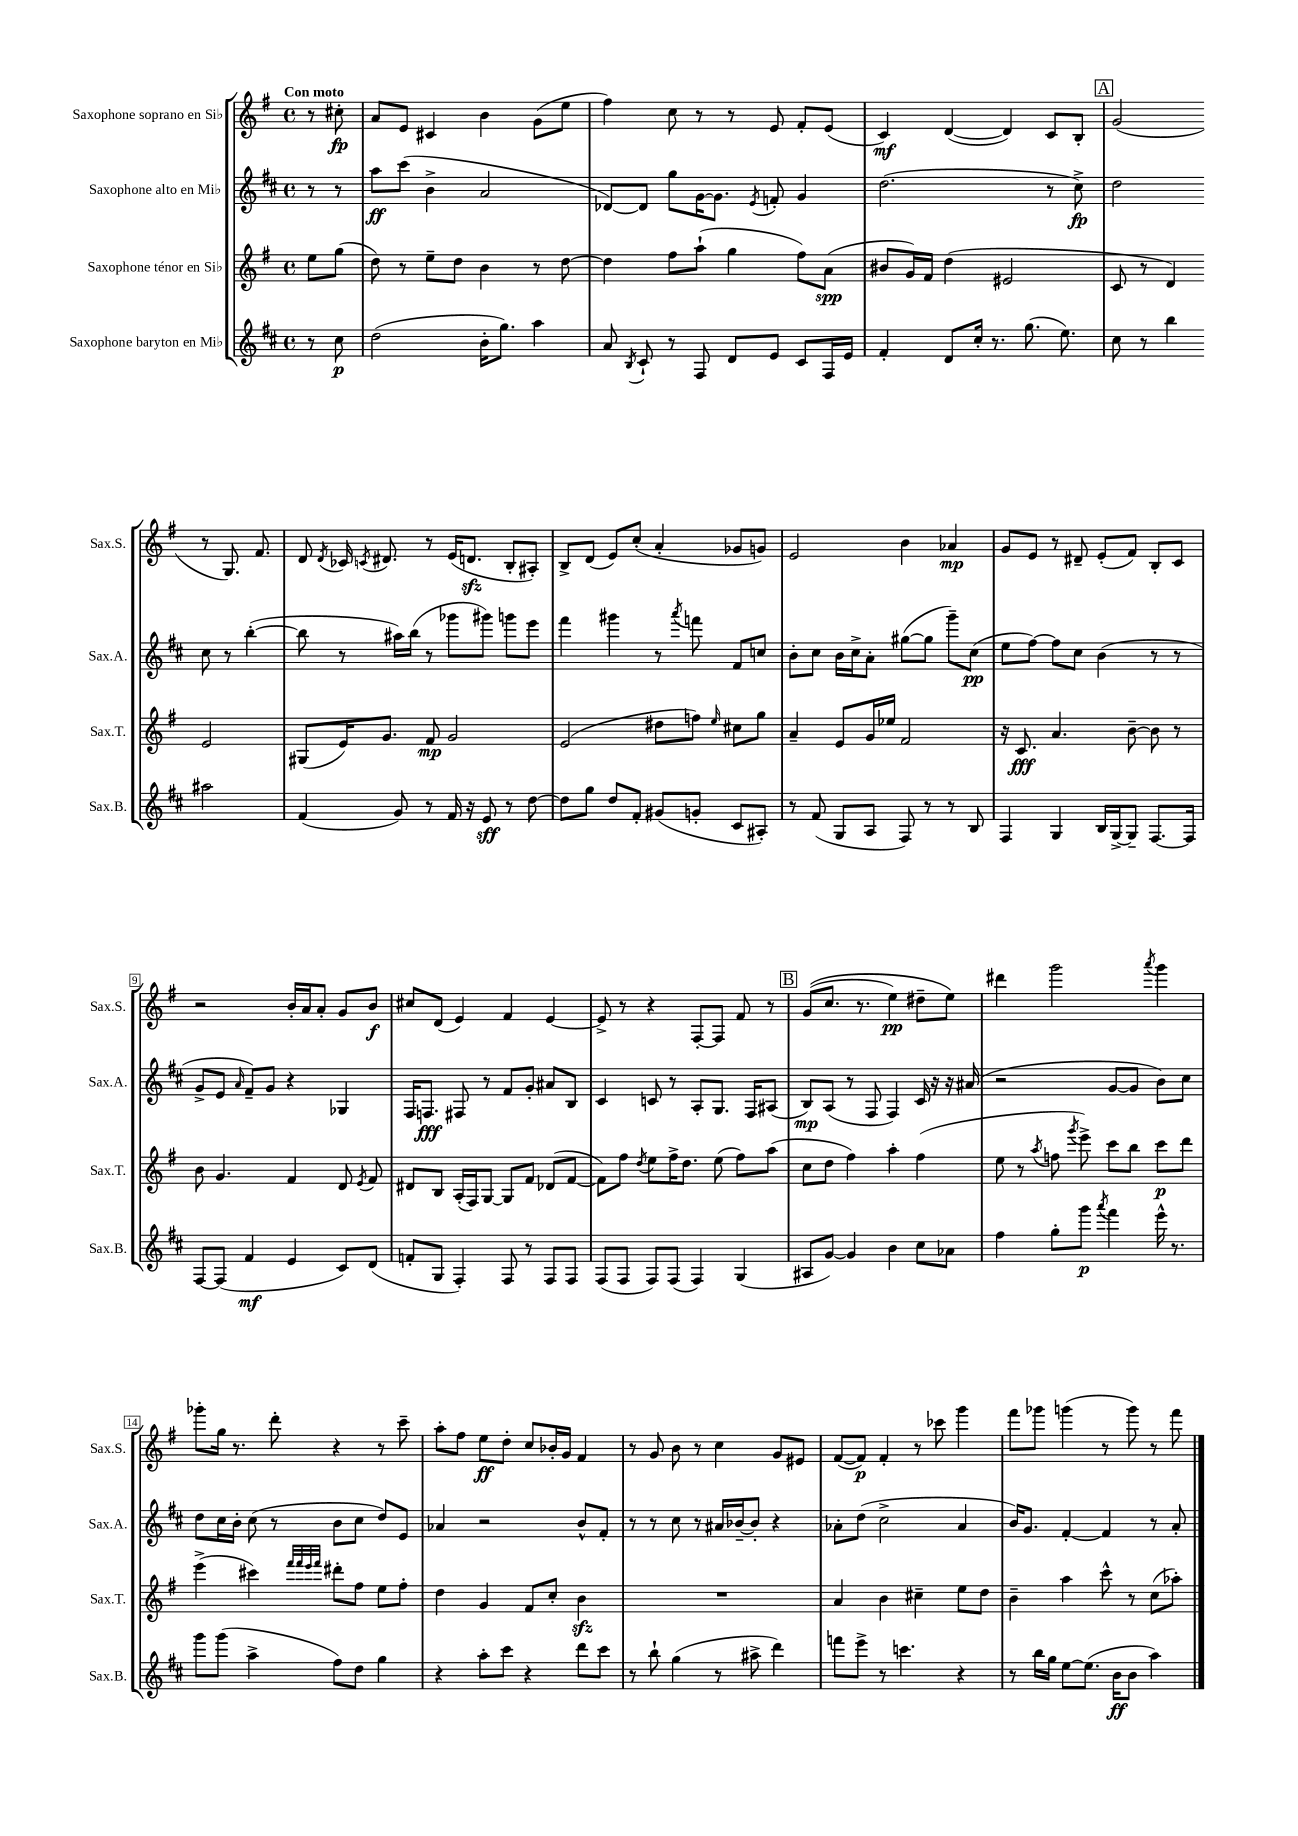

**kern	**dynam	**kern	**dynam	**kern	**dynam	**kern	**dynam
*part4	*part4	*part3	*part3	*part2	*part2	*part1	*part1
*staff4	*staff4	*staff3	*staff3	*staff2	*staff2	*staff1	*staff1
*I"Saxophone baryton en Mi♭	*	*I"Saxophone ténor en Si♭	*	*I"Saxophone alto en Mi♭	*	*I"Saxophone soprano en Si♭	*
*I'Sax.B.	*	*I'Sax.T.	*	*I'Sax.A.	*	*I'Sax.S.	*
*clefG2	*	*clefG2	*	*clefG2	*	*clefG2	*
*k[f#c#]	*	*k[f#]	*	*k[f#c#]	*	*k[f#]	*
*M4/4	*	*M4/4	*	*M4/4	*	*M4/4	*
*met(c)	*	*met(c)	*	*met(c)	*	*met(c)	*
=	=	=	=	=	=	=	=
!	!	!	!	!	!	!LO:TX:a:B:t=Con moto	!
8r	.	8ee\L	.	8r	.	8r	.
8cc#\	p	(8gg\J	.	8r	.	8cc#X'\	fp
=1	=1	=1	=1	=1	=1	=1	=1
(2dd\	.	8dd\)	.	8aa\L	ff	8a/L	.
.	.	8r	.	(8ccc#\J	.	8e/J	.
.	.	8ee~\L	.	4b^\	.	4c#X/	.
.	.	8dd\J	.	.	.	.	.
16b'\KL	.	4b\	.	2a/	.	4b\	.
8.gg\J)	.	.	.	.	.	.	.
4aa\	.	8r	.	.	.	(8g\L	.
.	.	[8dd\	.	.	.	8ee\J	.
=2	=2	=2	=2	=2	=2	=2	=2
8a/	.	4dd\]	.	[8d-X/L)	.	4ff#\)	.
8qB/	.	.	.	.	.	.	.
8c#`/	.	.	.	8d-/J]	.	.	.
8r	.	8ff#\L	.	8gg\L	.	8cc\	.
8F#/	.	(8aa`\J	.	[16g\K	.	8r	.
.	.	.	.	8.g\J]	.	.	.
8d/L	.	4gg\	.	.	.	8r	.
.	.	.	.	8qe/	.	.	.
8e/J	.	.	.	8fn'/	.	8e/	.
8c#/L	.	8ff#\L)	.	4g/	.	8f#'/L	.
16F#/L	.	(8a\J	spp	.	.	(8e/J	.
16e/JJ	.	.	.	.	.	.	.
=3	=3	=3	=3	=3	=3	=3	=3
4f#'/	.	8b#X/L	.	(2.dd\	.	4c/)	mf
.	.	16g/L)	.	.	.	.	.
.	.	16f#/JJ	.	.	.	.	.
8d/L	.	(4dd\	.	.	.	([4d/	.
16cc#'/Jk	.	.	.	.	.	.	.
8.r	.	.	.	.	.	.	.
.	.	2e#X/	.	.	.	4d/])	.
(8.gg\	.	.	.	.	.	.	.
.	.	.	.	8r	.	8c/L	.
8.ee\)	.	.	.	.	.	.	.
.	.	.	.	8cc#^\)	fp	8B'/J	.
!!LO:REH:place=s1:t=A
=4	=4	=4	=4	=4	=4	=4	=4
8cc#\	.	8c/	.	2dd\	.	(2g/	.
8r	.	8r	.	.	.	.	.
4bb\	.	4d/)	.	.	.	.	.
2aa#X\	.	2e/	.	8cc#\	.	8r	.
.	.	.	.	8r	.	8.G/)	.
.	.	.	.	([4bb'\	.	.	.
.	.	.	.	.	.	8.f#/	.
!!LO:LB:g=z
=5	=5	=5	=5	=5	=5	=5	=5
(4f#/	.	(8G#X/L	.	8bb\]	.	8d/	.
.	.	.	.	.	.	8qd/	.
.	.	16e/K)	.	8r	.	16c-X/	.
.	.	.	.	.	.	8qcn/	.
.	.	8.g/J	.	.	.	8.d#X/	.
8g/)	.	.	.	16aa#X\LL)	.	.	.
.	.	.	.	(16bb\JJ	.	.	.
8r	.	8f#/	mp	8r	.	8r	.
16f#/	.	2g/	.	8ggg-X\L	.	(16e/KL	.
16r	.	.	.	.	.	8.dnzz/J	.
8e/	sff	.	.	8ggg#X\J)	.	.	.
8r	.	.	.	8gggn\L	.	8B'/L	.
[8dd\	.	.	.	8eee\J	.	8A#X'/J)	.
=6	=6	=6	=6	=6	=6	=6	=6
8dd\L]	.	(2e/	.	4fff#\	.	8B^/L	.
8gg\J	.	.	.	.	.	(8d/J	.
8dd/L	.	.	.	4ggg#X\	.	8e/L)	.
8f#'/J	.	.	.	.	.	(8cc'/J	.
(8g#X/L	.	8dd#X\L	.	8r	.	4a'/	.
.	.	.	.	8qaaa/	.	.	.
8gn'/J	.	8ffn\J)	.	8fffn\	.	.	.
.	.	16qqee/	.	.	.	.	.
8c#/L	.	8cc#X\L	.	8f#/L	.	8g-X/L	.
8A#X'/J)	.	8gg\J	.	8ccn/J	.	8gn/J)	.
=7	=7	=7	=7	=7	=7	=7	=7
8r	.	4a~/	.	8b'\L	.	2e/	.
(8f#/	.	.	.	8cc#\J	.	.	.
8G/L	.	8e/L	.	16b\LL	.	.	.
.	.	.	.	16cc#^\J	.	.	.
8A/J	.	16g/L	.	8a'\J	.	.	.
.	.	16ee-X/JJ	.	.	.	.	.
8F#/)	.	2f#/	.	([8gg#X\L	.	4b\	.
8r	.	.	.	8gg#\J]	.	.	.
8r	.	.	.	8ggg~\L)	.	4a-X/	mp
8B/	.	.	.	(8cc#\J	pp	.	.
=8	=8	=8	=8	=8	=8	=8	=8
4F#/	.	16r	.	8ee\L	.	8g/L	.
.	.	8.c/	fff	.	.	.	.
.	.	.	.	[8ff#\J)	.	8e/J	.
4G/	.	4.a/	.	8ff#\L]	.	8r	.
.	.	.	.	8cc#\J	.	8d#X~/	.
16B/LL	.	.	.	(4b\	.	(8e'/L	.
[16G^/J	.	.	.	.	.	.	.
8G~/J]	.	[8b~\	.	.	.	8f#/J)	.
[8.F#/L	.	8b\]	.	8r	.	8B'/L	.
.	.	8r	.	8r	.	8c/J	.
16F#/Jk]	.	.	.	.	.	.	.
!!LO:LB:g=z
=9	=9	=9	=9	=9	=9	=9	=9
[8F#/L	.	8b\	.	8g^/L	.	2r	.
(8F#/J]	.	4.g/	.	8e/J	.	.	.
.	.	.	.	16qqa/	.	.	.
4f#/	mf	.	.	8f#~/L)	.	.	.
.	.	.	.	8g/J	.	.	.
4e/	.	4f#/	.	4r	.	16b'/LL	.
.	.	.	.	.	.	16a/J	.
.	.	.	.	.	.	8a'/J	.
8c#/L)	.	8d/	.	4G-X/	.	8g/L	.
.	.	8qe/	.	.	.	.	.
(8d/J	.	8f#/	.	.	.	8b/J	f
=10	=10	=10	=10	=10	=10	=10	=10
8fn'/L	.	8d#X/L	.	16F#/KL	.	8cc#X/L	.
.	.	.	.	8.Fn/J	fff	.	.
8G/J	.	8B/J	.	.	.	(8d/J	.
4F#'/)	.	(16A'/LL	.	8F#X/	.	4e/)	.
.	.	16F#/J)	.	.	.	.	.
.	.	[8G/J	.	8r	.	.	.
8F#/	.	8G/L]	.	8f#/L	.	4f#/	.
8r	.	8f#/J	.	8g'/J	.	.	.
8F#/L	.	(8d-X/L	.	8a#X/L	.	[4e/	.
8F#/J	.	[8f#/J	.	8B/J	.	.	.
=11	=11	=11	=11	=11	=11	=11	=11
(8F#/L	.	8f#\L])	.	4c#/	.	8e^/]	.
8F#/J	.	8ff#\J	.	.	.	8r	.
.	.	8qdd/	.	.	.	.	.
8F#/L)	.	8ee\L	.	8cn/	.	4r	.
(8F#/J	.	16ff#^\K	.	8r	.	.	.
.	.	8.dd\J	.	.	.	.	.
4F#/)	.	.	.	8A'/L	.	[8F#'/L	.
.	.	(8ee\	.	8.G/J	.	8F#/J]	.
(4G/	.	8ff#\L)	.	.	.	8f#/	.
.	.	.	.	16F#/KL	.	.	.
.	.	(8aa\J	.	(8A#X/J	.	8r	.
!!LO:REH:place=s1:t=B
=12	=12	=12	=12	=12	=12	=12	=12
8A#X/L	.	8cc\L	.	8B/L)	mp	((8g/L	.
[8g/J)	.	8dd\J	.	(8A/J	.	8.cc/J	.
4g/]	.	4ff#\)	.	8r	.	.	.
.	.	.	.	.	.	8.r	.
.	.	.	.	8F#/	.	.	.
4b\	.	4aa'\	.	4F#/)	.	4ee\)	pp
8cc#\L	.	(4ff#\	.	16c#/	.	8dd#X~\L	.
.	.	.	.	16r	.	.	.
8a-X\J	.	.	.	16r	.	8ee\J)	.
.	.	.	.	(16a#X/	.	.	.
=13	=13	=13	=13	=13	=13	=13	=13
4ff#\	.	8ee\	.	2r	.	4ddd#X\	.
.	.	8r	.	.	.	.	.
.	.	8qaa/	.	.	.	.	.
8gg'\L	.	8ffn\	.	.	.	2ggg\	.
.	.	8qggg/	.	.	.	.	.
8ggg\J	p	8eee^\)	.	.	.	.	.
8qaaa/	.	.	.	.	.	.	.
4fff#\	.	8ccc\L	.	[8g/L	.	.	.
.	.	8bb\J	.	8g/J]	.	.	.
.	.	.	.	.	.	8qaaa/	.
16eee^^\	.	8ccc\L	p	8b\L)	.	4ggg\	.
8.r	.	.	.	.	.	.	.
.	.	8ddd\J	.	8cc#\J	.	.	.
!!LO:LB:g=z
=14	=14	=14	=14	=14	=14	=14	=14
8ggg\L	.	(4eee^\	.	8dd\L	.	8ggg-X'\L	.
(8ggg\J	.	.	.	16cc#\L	.	16gg\Jk	.
.	.	.	.	16b'\JJ	.	8.r	.
4aa^\	.	4ccc#X\)	.	(8cc#\	.	.	.
.	.	.	.	8r	.	8ddd'\	.
.	.	32qqfff#/LLL	.	.	.	.	.
.	.	32qqfff#/	.	.	.	.	.
.	.	32qqeee/	.	.	.	.	.
.	.	32qqfff#/JJJ	.	.	.	.	.
8ff#\L)	.	8ddd#X'\L	.	8b\L	.	4r	.
8dd\J	.	8ff#\J	.	8cc#\J	.	.	.
4gg\	.	8ee\L	.	8dd/L)	.	8r	.
.	.	8ff#'\J	.	8e/J	.	8ccc~\	.
=15	=15	=15	=15	=15	=15	=15	=15
4r	.	4dd\	.	4a-X/	.	8aa'\L	.
.	.	.	.	.	.	8ff#\J	.
8aa'\L	.	4g/	.	2r	.	8ee\L	ff
8ccc#\J	.	.	.	.	.	8dd'\J	.
4r	.	8f#/L	.	.	.	8cc/L	.
.	.	8cc'/J	.	.	.	16b-X'/L	.
.	.	.	.	.	.	16g/JJ	.
8ddd\L	.	4bzz\	.	8b^^/L	.	4f#/	.
8ccc#\J	.	.	.	8f#'/J	.	.	.
=16	=16	=16	=16	=16	=16	=16	=16
8r	.	1r	.	8r	.	8r	.
8bb`\	.	.	.	8r	.	8g/	.
(4gg\	.	.	.	8cc#\	.	8b\	.
.	.	.	.	8r	.	8r	.
8r	.	.	.	16a#X/LL	.	4cc\	.
.	.	.	.	[16b-X~/J	.	.	.
8aa#X^\	.	.	.	8b-'/J]	.	.	.
4ddd\)	.	.	.	4r	.	8g/L	.
.	.	.	.	.	.	8e#X/J	.
=17	=17	=17	=17	=17	=17	=17	=17
8fffn\L	.	4a/	.	8a-X'\L	.	([8f#/L	.
8eee^\J	.	.	.	(8dd\J	.	8f#/J])	p
8r	.	4b\	.	2cc#^\	.	4f#'/	.
4.cccn\	.	.	.	.	.	.	.
.	.	4cc#X~\	.	.	.	8r	.
.	.	.	.	.	.	8ccc-X\	.
4r	.	8ee\L	.	4a-/	.	4ggg\	.
.	.	8dd\J	.	.	.	.	.
=18	=18	=18	=18	=18	=18	=18	=18
8r	.	4b~\	.	16b/KL)	.	8fff#\L	.
.	.	.	.	8.g/J	.	.	.
16bb\LL	.	.	.	.	.	8ggg-X\J	.
16gg\JJ	.	.	.	.	.	.	.
[8ee\L	.	4aa\	.	[4f#'/	.	(4gggn\	.
(8.ee\J]	.	.	.	.	.	.	.
.	.	8ccc^^\	.	4f#/]	.	8r	.
16b\KL	ff	.	.	.	.	.	.
8b\J	.	8r	.	.	.	8ggg\)	.
4aa\)	.	(8cc\L	.	8r	.	8r	.
.	.	8aa-X'\J)	.	8a'/	.	8fff#\	.
==	==	==	==	==	==	==	==
*-	*-	*-	*-	*-	*-	*-	*-
